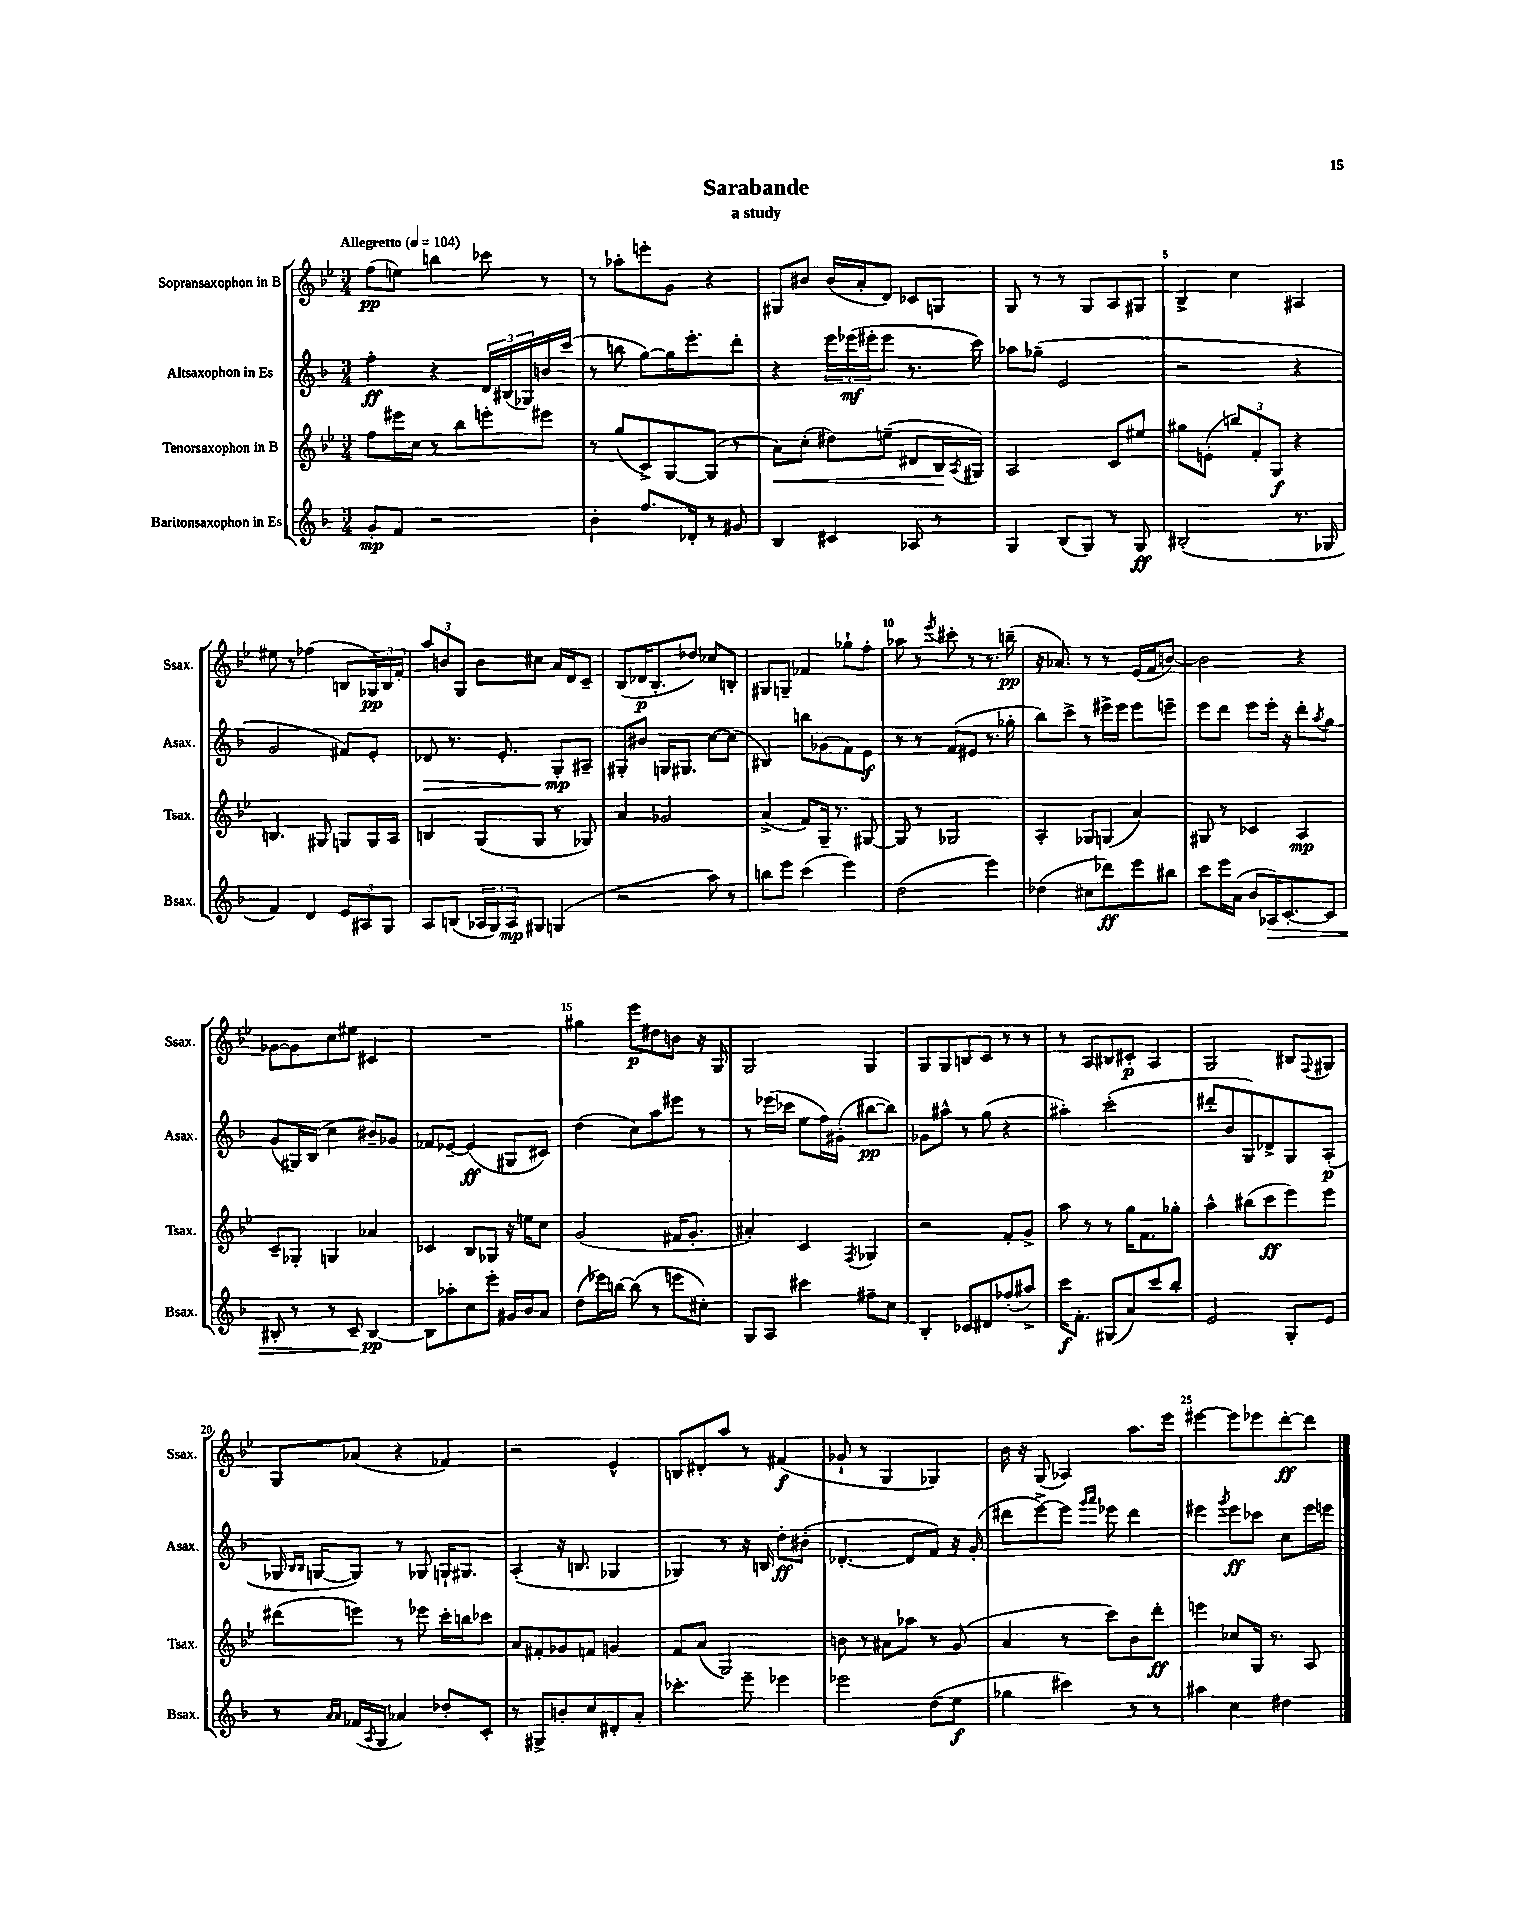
\header { title = "Sarabande" subtitle = "a study" }
<<
\new StaffGroup <<
\new Staff = "s0" \with { instrumentName = "Sopransaxophon in B" shortInstrumentName = "Ssax." } {
    \clef treble \key bes \major \numericTimeSignature \time 3/4 \tempo "Allegretto" 4 = 104
    f''8\pp( e''8) b''4 ces'''8 r8 |
    r8 aes''8-. e'''8-. g'8 r4 |
    gis8 bis'8 bis'16( a'16-. d'8) ces'8 g8 |
    g8 r8 r8 g8 a8 gis8 |
    bes4-> c''4 ais4 |
    eis''8 r8 fes''4( b8 \tuplet 3/2 { ges16\pp) b16 f'16-. } |
    \tuplet 3/2 { a''8 b'8 g8 } b'8 cis''8 a'16 d'16 c'8-- |
    bes8( des'16\p bes8.-. des''8) ces''8 b8-. |
    gis8 g8-- fes'4 ges''8-! f''8-. |
    aes''8 r8 \acciaccatura { ees'''8 } cis'''8-. r8 r8. b''16--\pp( |
    r16 aes'8.) r8 r8 ees'16( f'16 b'8~) |
    b'2 r4 |
    ges'8~ ges'8 c''8 eis''8 cis'4 |
    R2. |
    gis''4 ees'''8\p dis''8 b'8 r16 g16 |
    g2 g4 |
    g8 g8 b8 c'8 r8 r8 |
    r8 a8 bis8 cis'8-.\p a4 |
    g2 bis8 \appoggiatura { f8 } gis8 |
    g8 aes'8( r4 fes'4) |
    r2 ees'4-^ |
    b8 dis'8-. a''8 r8 fis'4\f( |
    ges'8-! r8 g4 ges4) |
    bes'16 r16 g8( aes4) a''8. ees'''16 |
    eis'''4~ eis'''8 ees'''8 d'''8~-.\ff d'''8 \bar "|." |
}
\new Staff = "s1" \with { instrumentName = "Altsaxophon in Es" shortInstrumentName = "Asax." } {
    \clef treble \key f \major \numericTimeSignature \time 3/4
    f''4-.\ff r4 \tuplet 3/2 { d'16 bis16( ges16) } b'16 c'''16( |
    r8 b''8 g''8~) g''16 e'''8.-. d'''8-. |
    r4 \tuplet 3/2 { e'''16 ees'''16\mf( eis'''16-. } eis'''8 r8. c'''16) |
    aes''8 ges''8--( e'2 |
    r2 r4 |
    g'2 fis'8) e'8-. |
    des'8\> r8. e'8.-. g8-.\mp\! ais8-- |
    gis8-. bis'8 g16 gis8. c''8~ c''8( |
    bis4) b''8 ges'8( f'8) e'8\f |
    r8 r8 f'8( eis'8 r8. ges''16-. |
    bes''8) c'''8-> r8 eis'''16-> eis'''16 eis'''8 e'''8-- |
    e'''8 d'''8 e'''8 e'''16-. r16 d'''8-. \acciaccatura { a''8 } g''8 |
    g'8( gis16) bes16( c''4 bis'8--) ges'8 |
    fes'8 ees'8~-- ees'4\ff( gis8 cis'8) |
    d''4( c''8) a''8 eis'''8 r8 |
    r8 ees'''16( ces'''16 e''8 f''16) gis'16-.( bis''8~\pp bis''8) |
    ges'8 ais''8-^ r8 g''8( r4 |
    ais''4-.) c'''2-.( |
    dis'''8-. bes'8 g8) des'8-> g8 a8-.\p( |
    ges16 \grace { bes16 bes16 } g16~ g8) r8 ges8 g16-! gis8. |
    a4-.( r16 b8. ges4 |
    ges4) r8 r16 b16 d''8-.\ff bis'8-.( |
    des'4.~-. des'8 f'8) r16 g'16-.( |
    dis'''8 e'''8~->) e'''8 \grace { g'''16 a'''16 } ees'''8 dis'''4 |
    eis'''4 \acciaccatura { g'''8 } eis'''8\ff ces'''8 c''8 eis'''16 e'''16 \bar "|." |
}
\new Staff = "s2" \with { instrumentName = "Tenorsaxophon in B" shortInstrumentName = "Tsax." } {
    \clef treble \key bes \major \numericTimeSignature \time 3/4
    f''8 eis'''16 c''16 r8 bes''8 e'''8-. eis'''8 |
    r8 g''8( c'8->) g8~ g8( r8 |
    a'8\<) c''8-.( dis''8) e''8--( dis'8 bes16\! \acciaccatura { a8 } gis16) |
    a2 c'8 eis''8 |
    gis''8 e'8-.( \tuplet 3/2 { b''8) f'8-. g8\f } r4 |
    b4. gis8 g8 g16 a16 |
    b4 g8( g8 r8 ges8) |
    a'4 ges'2 |
    a'4->( f'8) g16-- r8. gis8~ |
    gis8 r8 ges2 |
    a4-. ges8 g8( a'4) |
    gis8 r8 ces'4 a4\mp |
    c'8-- ges8-. g4 aes'4 |
    ces'4 bes8 ges8 r16 e''16 c''8 |
    g'2( fis'16 g'8.-. |
    ais'4-.) c'4 \acciaccatura { f8 } ges4 |
    r2 f'8-. g'8-> |
    a''8 r8 r8 g''16 f'8. ges''8-. |
    a''4-^ bis''8( c'''8\ff ees'''8) ees'''8 |
    dis'''8( e'''8) r8 ees'''8 c'''16-. b''16 ces'''8 |
    a'8 fis'8-. ges'8 f'8 g'4 |
    f'8 a'8( g2) |
    b'8 r8 ais'8 aes''8 r8 g'8( |
    a'4 r8 c'''8) bes'8 d'''8-.\ff |
    e'''4 ces''8 g16 r8. a8 \bar "|." |
}
\new Staff = "s3" \with { instrumentName = "Baritonsaxophon in Es" shortInstrumentName = "Bsax." } {
    \clef treble \key f \major \numericTimeSignature \time 3/4
    g'8-.\mp f'8 r2 |
    bes'4-. f''8. des'16-. r8 gis'8 |
    bes4 cis'4 aes8 r8 |
    g4 bes8( g8) r8 g8\ff |
    bis2-.( r8. ges16 |
    f'4) d'4 \tuplet 3/2 { e'8 ais8 g8 } |
    a8 b8( \tuplet 3/2 { aes16 g16) aes16\mp } gis8 g4( |
    r2 a''8) r8 |
    b''8 e'''8 c'''4( e'''4) |
    d''2( e'''4) |
    des''4( cis''8 des'''8\ff) e'''8 bis''8 |
    c'''8 e'''16 a'16( bes'8 aes16\>) c'8.~-. c'8 |
    bis8-. r8 r8 c'8--\! bis4~\pp |
    bis8 aes''8-. c''8 e'''8-. gis'16 bes'16 a'8 |
    d''8( ees'''16) b''16~ b''8( r8 e'''8 cis''8-.) |
    g8 a8 cis'''4 fis''8-- c''8 |
    bes4-. ces'8 dis'8 fes''8-.( ais''8->) |
    c'''16\f f'8.-. gis8( a'8) c'''8 bes''8-. |
    e'2 g8-. e'8 |
    r8 \grace { a'16 a'16 } fes'16( \acciaccatura { a8 } g16 aes'4) des''8-. c'8-. |
    r8 gis8-> b'8-. c''8 dis'8-. a'8-. |
    ces'''4.-. e'''8-- ees'''4 |
    ees'''2 d''8( e''8\f |
    ges''4 cis'''4) r8 r8 |
    ais''4 c''4 dis''4 \bar "|." |
}
>>
>>
\layout { \context { \Score \override BarNumber.break-visibility = ##(#f #t #t) barNumberVisibility = #(every-nth-bar-number-visible 5) } }
